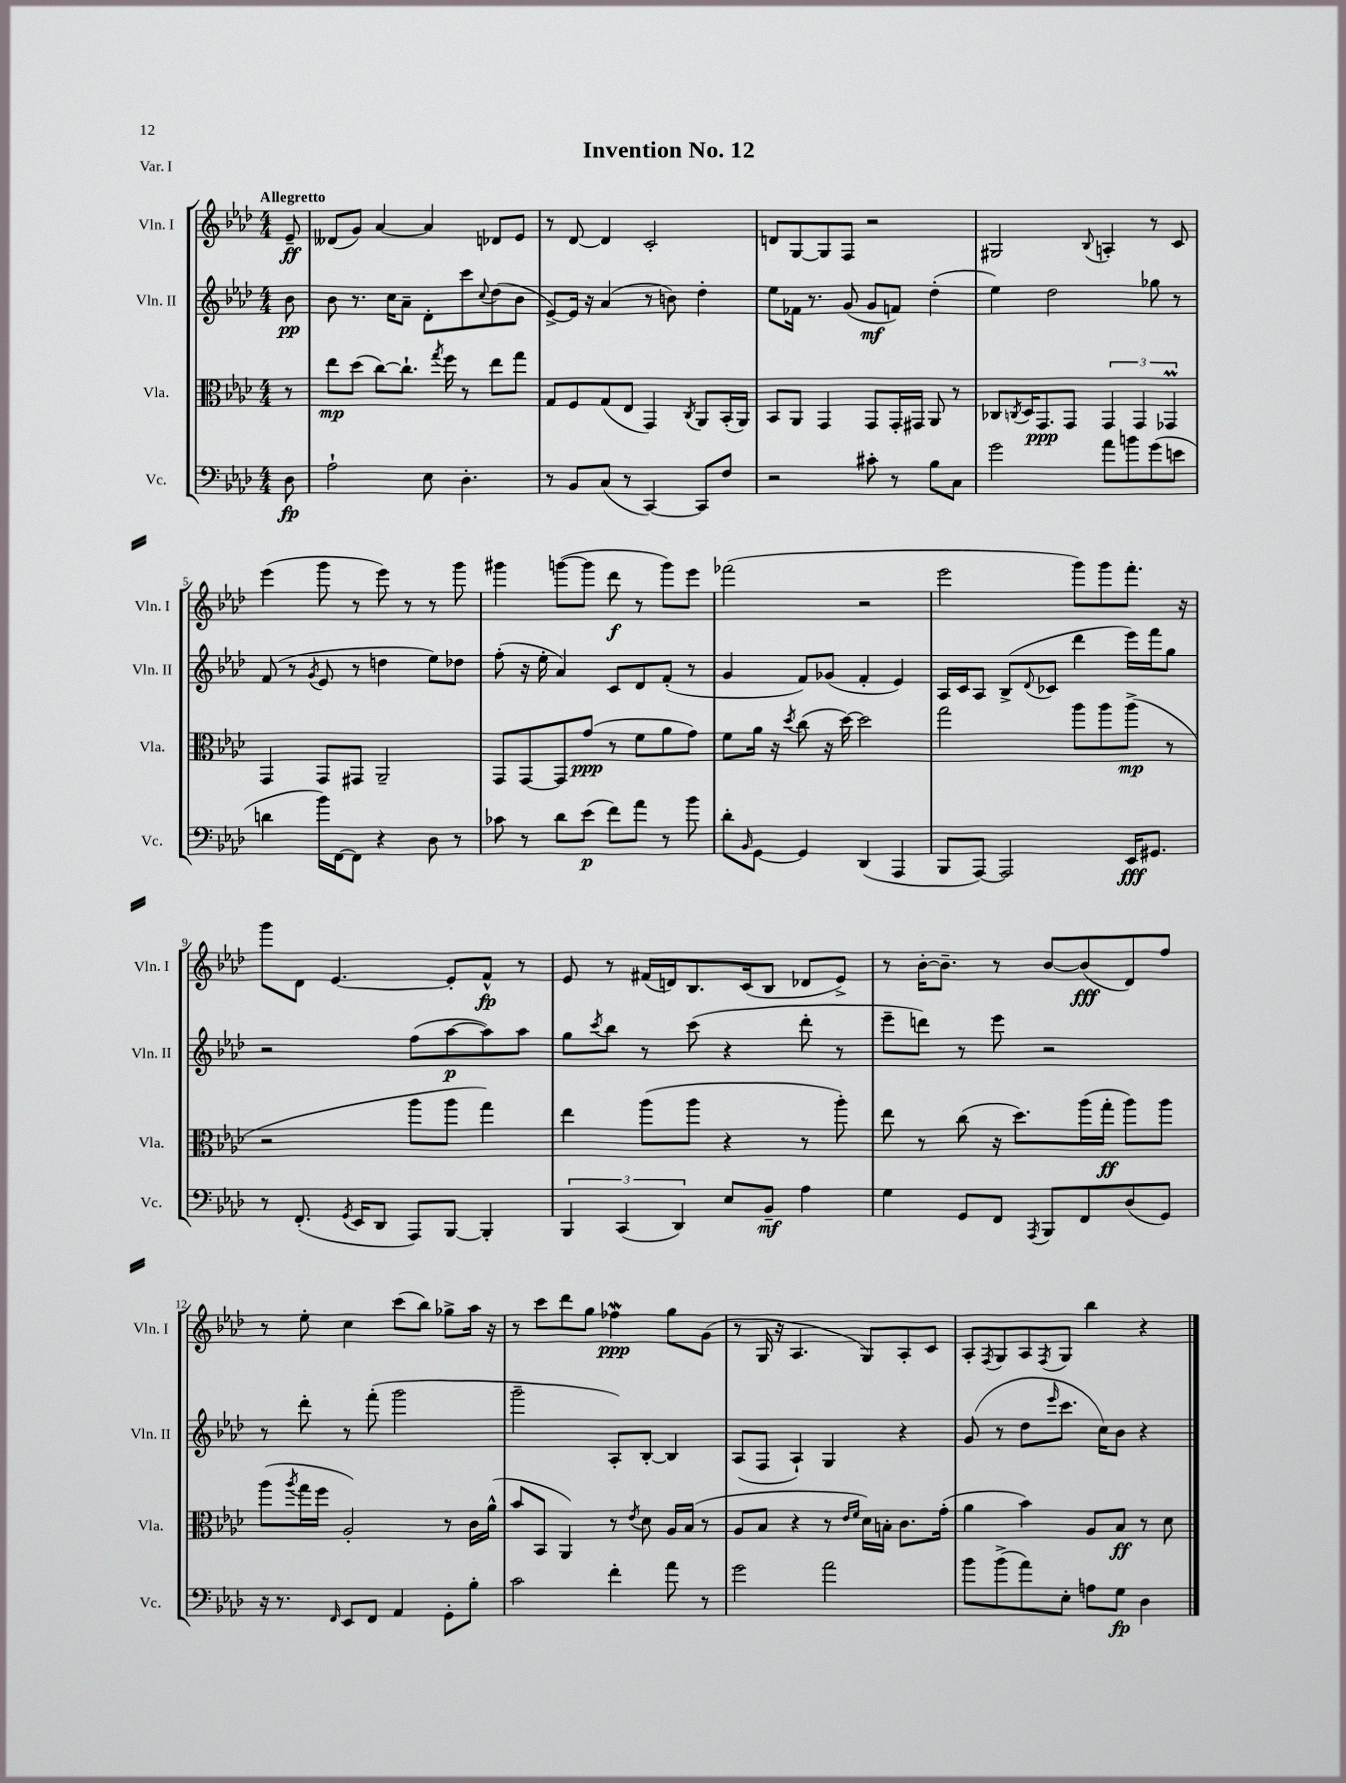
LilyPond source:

\header { title = "Invention No. 12" piece = "Var. I" }
<<
\new StaffGroup <<
\new Staff = "s0" \with { instrumentName = "Vln. I" shortInstrumentName = "Vln. I" } {
    \clef treble \key aes \major \numericTimeSignature \time 4/4 \partial 8 \tempo "Allegretto"
    ees'8--\ff |
    deses'8( g'8) aes'4~ aes'4 des'8 ees'8 |
    r8 des'8~ des'4 c'2-. |
    d'8 g8~ g8 f8 r2 |
    gis2 \appoggiatura { bes8 } a4-. r8 c'8 |
    ees'''4( g'''8 r8 ees'''8) r8 r8 g'''8 |
    gis'''4 g'''8~( g'''8 des'''8\f r8 g'''8) ees'''8 |
    fes'''2( r2 |
    ees'''2 g'''8) g'''8 f'''8.-. r16 |
    g'''8 des'8 ees'4.~ ees'8-. f'8-^\fp r8 |
    ees'8 r8 fis'16( d'16) bes8. c'16( bes8 des'8 ees'8->) |
    r8 bes'16~-. bes'8.-- r8 bes'8~ bes'8\fff( des'8) f''8 |
    r8 ees''8-. c''4 c'''8( bes''8) ges''8-> aes''16 r16 |
    r8 c'''8 des'''8 g''8 fes''4\mordent\ppp g''8 g'8( |
    r8 g16 r16 aes4. g8) aes8-. c'8 |
    aes8-. \acciaccatura { f8 } g8 aes8 \acciaccatura { f8 } g8 bes''4 r4 \bar "|." |
}
\new Staff = "s1" \with { instrumentName = "Vln. II" shortInstrumentName = "Vln. II" } {
    \clef treble \key aes \major \numericTimeSignature \time 4/4 \partial 8
    bes'8\pp |
    bes'8 r8. c''16 aes'8-- des'8-. c'''8 \appoggiatura { c''8 } des''8( bes'8 |
    ees'8~->) ees'16 r16 aes'4( r8 b'8) des''4-. |
    ees''8 fes'16 r8. g'8( g'8\mf f'8) des''4-.( |
    ees''4) des''2 ges''8 r8 |
    f'8( r8 \acciaccatura { g'8 } ees'8 r8 d''4 ees''8) des''8 |
    f''8-.( r16 ees''16-. aes'4) c'8 des'8 f'8-.( r8 |
    g'4 f'8) ges'8( f'4-. ees'4) |
    aes16 c'16 aes8 bes8->( \appoggiatura { des'8 } ces'8 des'''4 ees'''16) f'''16 g''8 |
    r2 f''8( aes''8~\p aes''8) aes''8 |
    g''8 \acciaccatura { c'''8 } bes''8 r8 c'''8( r4 des'''8-. r8 |
    ees'''8-- d'''8) r8 ees'''8 r2 |
    r8 des'''8-. r8 f'''8-.( g'''2 |
    g'''2-- aes8-.) bes8~-. bes4 |
    aes8( f8 aes4-!) g4 r4 |
    g'8( r8 des''8 \grace { ees'''16 } c'''8. c''16) bes'8 r4 \bar "|." |
}
\new Staff = "s2" \with { instrumentName = "Vla." shortInstrumentName = "Vla." } {
    \clef alto \key aes \major \numericTimeSignature \time 4/4 \partial 8
    r8 |
    ees''8\mp des''8( c''8~) c''8.-! \acciaccatura { g''8 } f''16 r8 ees''8 g''8 |
    g8 f8 g8( ees8 g,4) \acciaccatura { c8 } aes,8 bes,16-.( aes,16) |
    bes,8 aes,8 g,4 g,8 g,16-. gis,16 aes,8 r8 |
    ces8 \acciaccatura { c8 } des16 g,8.\ppp g,8 \tuplet 3/2 { g,4 g,4 ges,4\prall } |
    g,4 g,8 gis,8 aes,2-- |
    g,8 g,8~ g,8 g'8\ppp( r8 f'8 aes'8 g'8) |
    f'8 aes'16 r16 \acciaccatura { des''8 } c''8( r16 des''16~) des''2 |
    g''2 aes''8 aes''8 aes''8->\mp( r8 |
    r2 aes''8 aes''8 g''4) |
    ees''4 aes''8( aes''8 r4 r8 aes''8-.) |
    ees''8 r8 c''8( r16 des''8.) aes''16( g''16-.\ff aes''8) aes''8 |
    aes''8( \acciaccatura { aes''8 } g''16 f''16 aes2-.) r8 c'16 aes'16-^( |
    bes'8 bes,8 aes,4) r8 \acciaccatura { ees'8 } des'8 aes16 bes16( r8 |
    aes8 bes8 r4 r8 \grace { ees'16 f'16 } des'16) b16-. c'8. g'16-.( |
    aes'4 bes'4) aes8 bes8\ff r8 des'8 \bar "|." |
}
\new Staff = "s3" \with { instrumentName = "Vc." shortInstrumentName = "Vc." } {
    \clef bass \key aes \major \numericTimeSignature \time 4/4 \partial 8
    des8\fp |
    aes2-! ees8 des4.-. |
    r8 bes,8 c8( r8 c,4~) c,8 f8 |
    r2 cis'8-. r8 bes8 c8 |
    g'2 aes'8 b'8 g'8( e'8 |
    d'4 bes'16) f,16~ f,8 r4 des8 r8 |
    ces'8 r8 des'8 ees'8\p( f'8) aes'8 r8 bes'8 |
    des'8-. \grace { bes,16 } g,8~ g,4 des,4( aes,,4 |
    bes,,8 aes,,8~) aes,,2 ees,16\fff gis,8. |
    r8 f,8.-.( \acciaccatura { g,8 } ees,16 des,8 aes,,8) bes,,8~ bes,,4-. |
    \tuplet 3/2 { bes,,4 c,4( des,4) } ees8 bes,8--\mf aes4 |
    g4 g,8 f,8 \acciaccatura { aes,,8 } bes,,8 f,8 des8( g,8) |
    r16 r8. \grace { f,16 } ees,8 f,8 aes,4 g,8-. bes8-. |
    c'2 f'4-. aes'8 r8 |
    g'2 aes'2 |
    bes'8 bes'8->( aes'8) ees8-. a8 g8\fp des4 \bar "|." |
}
>>
>>
